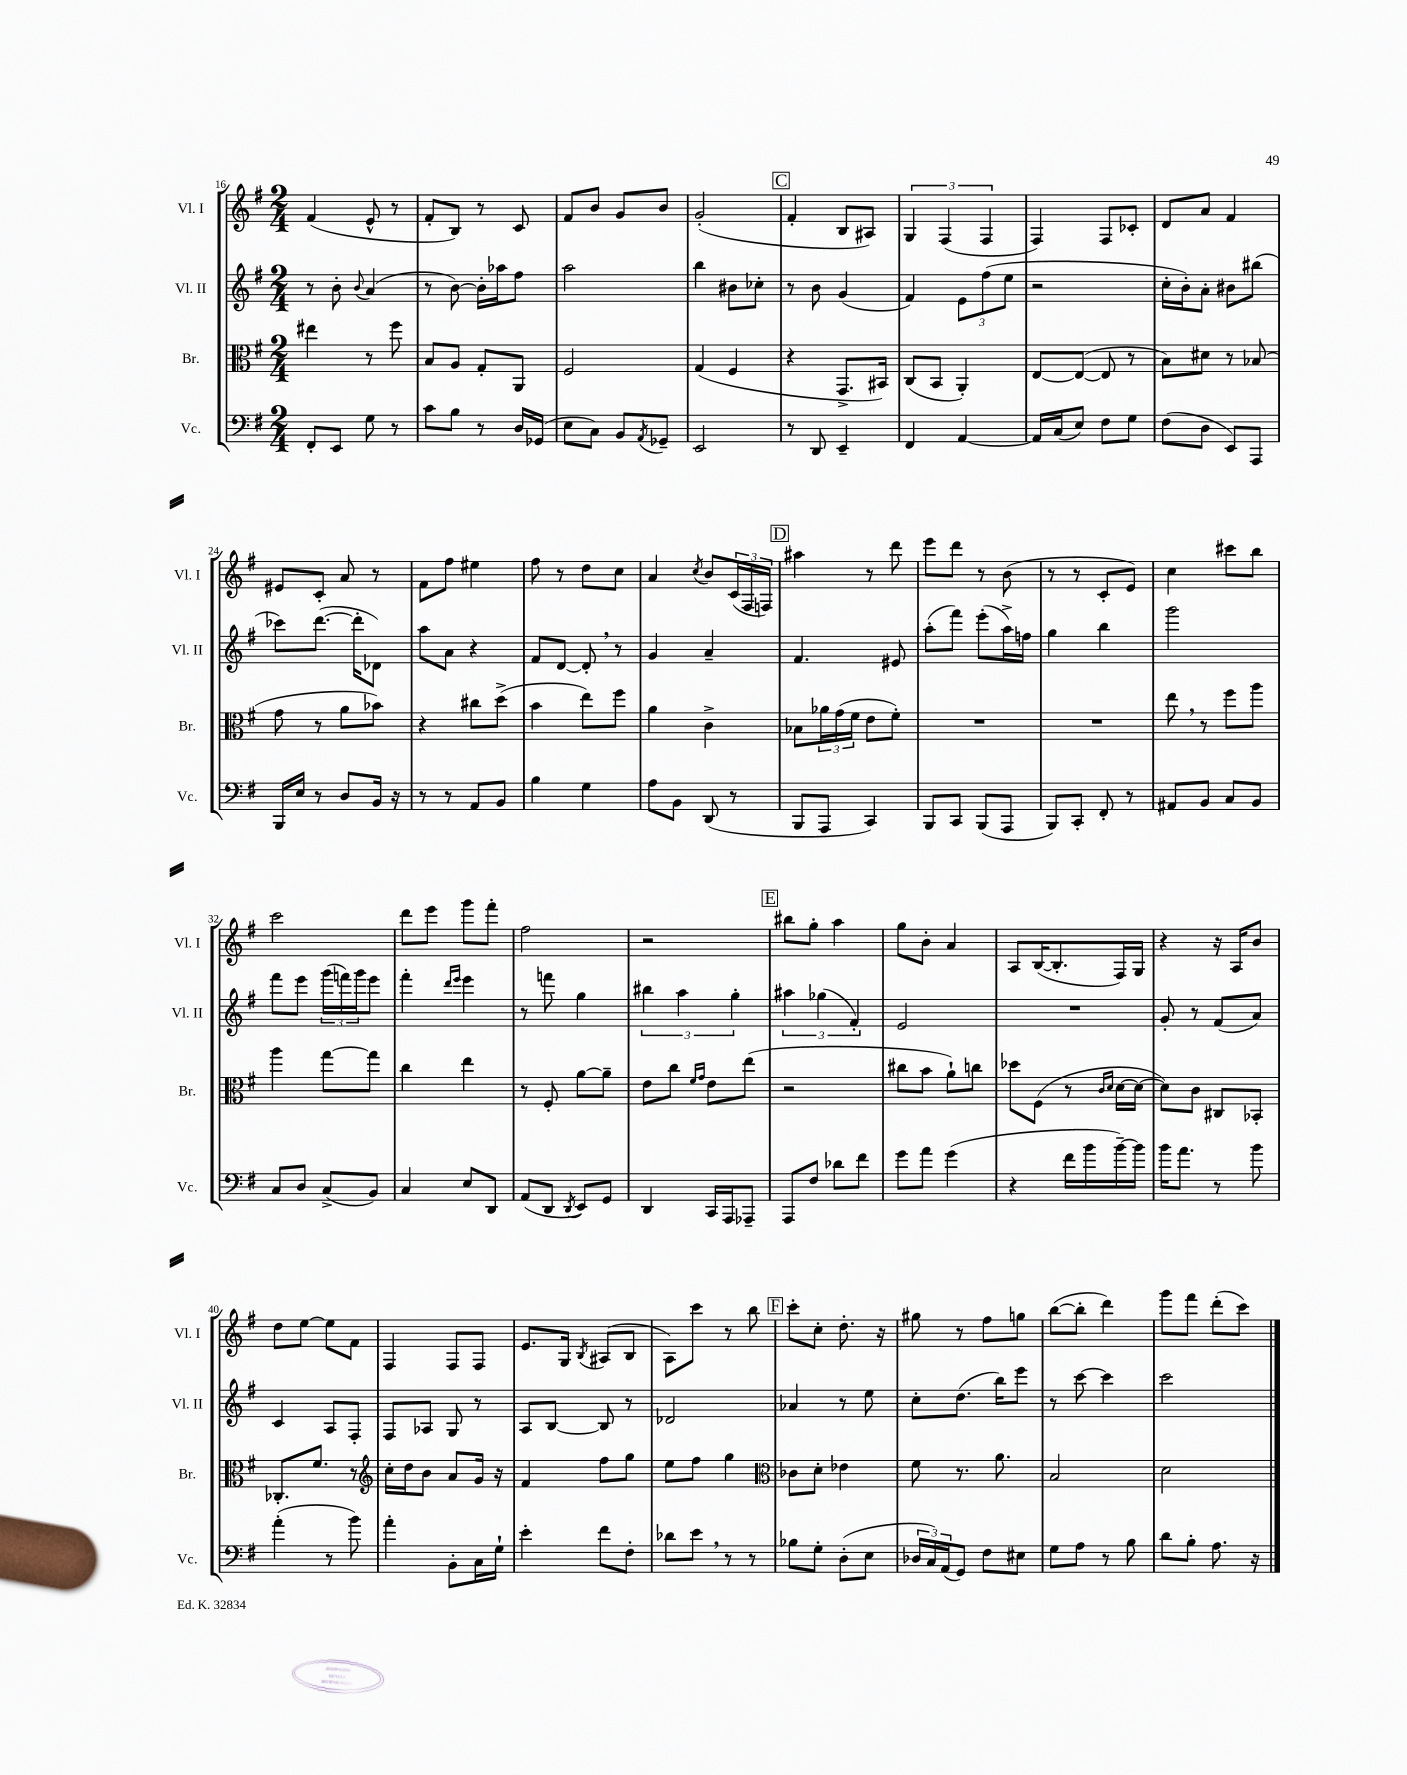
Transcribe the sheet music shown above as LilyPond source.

<<
\new StaffGroup <<
\new Staff = "s0" \with { instrumentName = "Vl. I" shortInstrumentName = "Vl. I" } {
    \clef treble \key g \major \numericTimeSignature \time 2/4
    fis'4( e'8-^ r8 |
    fis'8-. b8) r8 c'8 |
    fis'8 b'8 g'8 b'8 |
    g'2-.( |
    \mark \markup { \box "C" } fis'4-. b8 ais8) |
    \tuplet 3/2 { g4 fis4( fis4 } |
    fis4) fis8 ces'8-. |
    d'8 a'8 fis'4 |
    eis'8 c'8-. a'8 r8 |
    fis'8 fis''8 eis''4 |
    fis''8 r8 d''8 c''8 |
    a'4 \acciaccatura { c''8 } b'8 \tuplet 3/2 { c'16( fis16 f16) } |
    \mark \markup { \box "D" } ais''4 r8 d'''8 |
    e'''8 d'''8 r8 b'8( |
    r8 r8 c'8-. e'8) |
    c''4 cis'''8 b''8 |
    c'''2 |
    d'''8 e'''8 g'''8 fis'''8-. |
    fis''2 |
    r2 |
    \mark \markup { \box "E" } bis''8 g''8-. a''4 |
    g''8 b'8-. a'4 |
    a8 b16~( b8.-. fis16) g16 |
    r4 r16 a16 b'8 |
    d''8 e''8~ e''8 fis'8 |
    fis4 fis8 fis8 |
    e'8. g16 \acciaccatura { b8 } ais8( b8 |
    a8) c'''8 r8 b''8 |
    \mark \markup { \box "F" } c'''8-. c''8-. d''8.-. r16 |
    gis''8 r8 fis''8 g''8 |
    b''8~( b''8-. d'''4) |
    g'''8 fis'''8 d'''8-.( c'''8) \bar "|." |
}
\new Staff = "s1" \with { instrumentName = "Vl. II" shortInstrumentName = "Vl. II" } {
    \clef treble \key g \major \numericTimeSignature \time 2/4
    r8 b'8-. \appoggiatura { b'8 } a'4( |
    r8 b'8~) b'16-. aes''16 fis''8 |
    a''2 |
    b''4 bis'8 ces''8-. |
    \mark \markup { \box "C" } r8 b'8 g'4( |
    fis'4) \tuplet 3/2 { e'8 fis''8( e''8 } |
    r2 |
    c''16-. b'16-.) a'8-. bis'8 bis''8( |
    ces'''8) d'''8.~( d'''16-. des'8) |
    a''8 a'8 r4 |
    fis'8 d'8~ d'8-. \breathe r8 |
    g'4 a'4-- |
    \mark \markup { \box "D" } fis'4. eis'8 |
    a''8-.( fis'''8) e'''8-.( a''16->) f''16 |
    g''4 b''4 |
    g'''2 |
    fis'''8 e'''8 \tuplet 3/2 { g'''16( f'''16) g'''16 } e'''8 |
    fis'''4-. \grace { d'''16 e'''16 } e'''4 |
    r8 f'''8 g''4 |
    \tuplet 3/2 { bis''4 a''4 g''4-. } |
    \mark \markup { \box "E" } \tuplet 3/2 { ais''4 ges''4( fis'4-.) } |
    e'2 |
    R2 |
    g'8-. r8 fis'8( a'8) |
    c'4 a8 fis8-. |
    fis8 aes8 g8 r8 |
    a8 b8~ b8 r8 |
    des'2 |
    \mark \markup { \box "F" } aes'4 r8 e''8 |
    c''8-. d''8.( b''16) e'''8 |
    r8 c'''8~ c'''4 |
    c'''2 \bar "|." |
}
\new Staff = "s2" \with { instrumentName = "Br." shortInstrumentName = "Br." } {
    \clef alto \key g \major \numericTimeSignature \time 2/4
    eis''4 r8 fis''8 |
    b8 a8 g8-. a,8 |
    fis2 |
    g4( fis4 |
    \mark \markup { \box "C" } r4 g,8.-> bis,16) |
    c8( b,8 a,4-.) |
    e8~ e8~( e8 r8 |
    b8) dis'8 r8 bes8( |
    g'8 r8 a'8 bes'8) |
    r4 cis''8 d''8->( |
    b'4 e''8) fis''8 |
    a'4 c'4-> |
    \mark \markup { \box "D" } bes8 \tuplet 3/2 { aes'16 g'16( fis'16 } e'8 fis'8-.) |
    R2 |
    R2 |
    e''8 \breathe r8 fis''8 a''8 |
    a''4 g''8~ g''8 |
    c''4 e''4 |
    r8 fis8-. a'8~ a'8-- |
    e'8 c''8 \grace { fis'16 g'16 } e'8 e''8( |
    \mark \markup { \box "E" } r2 |
    cis''8 b'8 a'8-!) c''8 |
    des''8 fis8( r8 \grace { c'16 d'16 } d'16~ d'16~ |
    d'8) c'8 cis8 bes,8-. |
    ces8.-. fis'8. r8 |
    \clef treble c''16-. d''16 b'8 a'8 g'16 r16 |
    fis'4 fis''8 g''8 |
    e''8 fis''8 g''4 |
    \mark \markup { \box "F" } \clef alto ces'8 d'8-. ees'4 |
    fis'8 r8. a'8. |
    b2 |
    d'2 \bar "|." |
}
\new Staff = "s3" \with { instrumentName = "Vc." shortInstrumentName = "Vc." } {
    \clef bass \key g \major \numericTimeSignature \time 2/4
    fis,8-. e,8 g8 r8 |
    c'8 b8 r8 d16 ges,16( |
    e8 c8) b,8 \acciaccatura { a,8 } ges,8-- |
    e,2 |
    \mark \markup { \box "C" } r8 d,8 e,4-- |
    fis,4 a,4~ |
    a,16 c16( e8) fis8 g8 |
    fis8( d8 e,8) a,,8 |
    b,,16 e16 r8 d8 b,16 r16 |
    r8 r8 a,8 b,8 |
    b4 g4 |
    a8 b,8 d,8( r8 |
    \mark \markup { \box "D" } b,,8 a,,8 c,4) |
    b,,8 c,8 b,,8( a,,8 |
    b,,8) c,8-. fis,8-. r8 |
    ais,8 b,8 c8 b,8 |
    c8 d8 c8->( b,8) |
    c4 e8 d,8 |
    a,8( d,8 \acciaccatura { d,8 } e,8) g,8 |
    d,4 c,16 a,,16 aes,,8-- |
    \mark \markup { \box "E" } a,,8 fis8 des'8 fis'8 |
    g'8 a'8 g'4( |
    r4 fis'16 b'16 b'16~--) b'16 |
    b'16 a'8. r8 b'8 |
    a'4-.( r8 b'8) |
    a'4-. b,8-. c16 g16-! |
    e'4-. fis'8 fis8-. |
    des'8 e'8 \breathe r8 r8 |
    \mark \markup { \box "F" } bes8 g8-. d8-.( e8 |
    \tuplet 3/2 { des16 c16) a,16( } g,8) fis8 eis8 |
    g8 a8 r8 b8 |
    d'8 b8-. a8. r16 \bar "|." |
}
>>
>>
\layout { \context { \Score currentBarNumber = #16 } }
